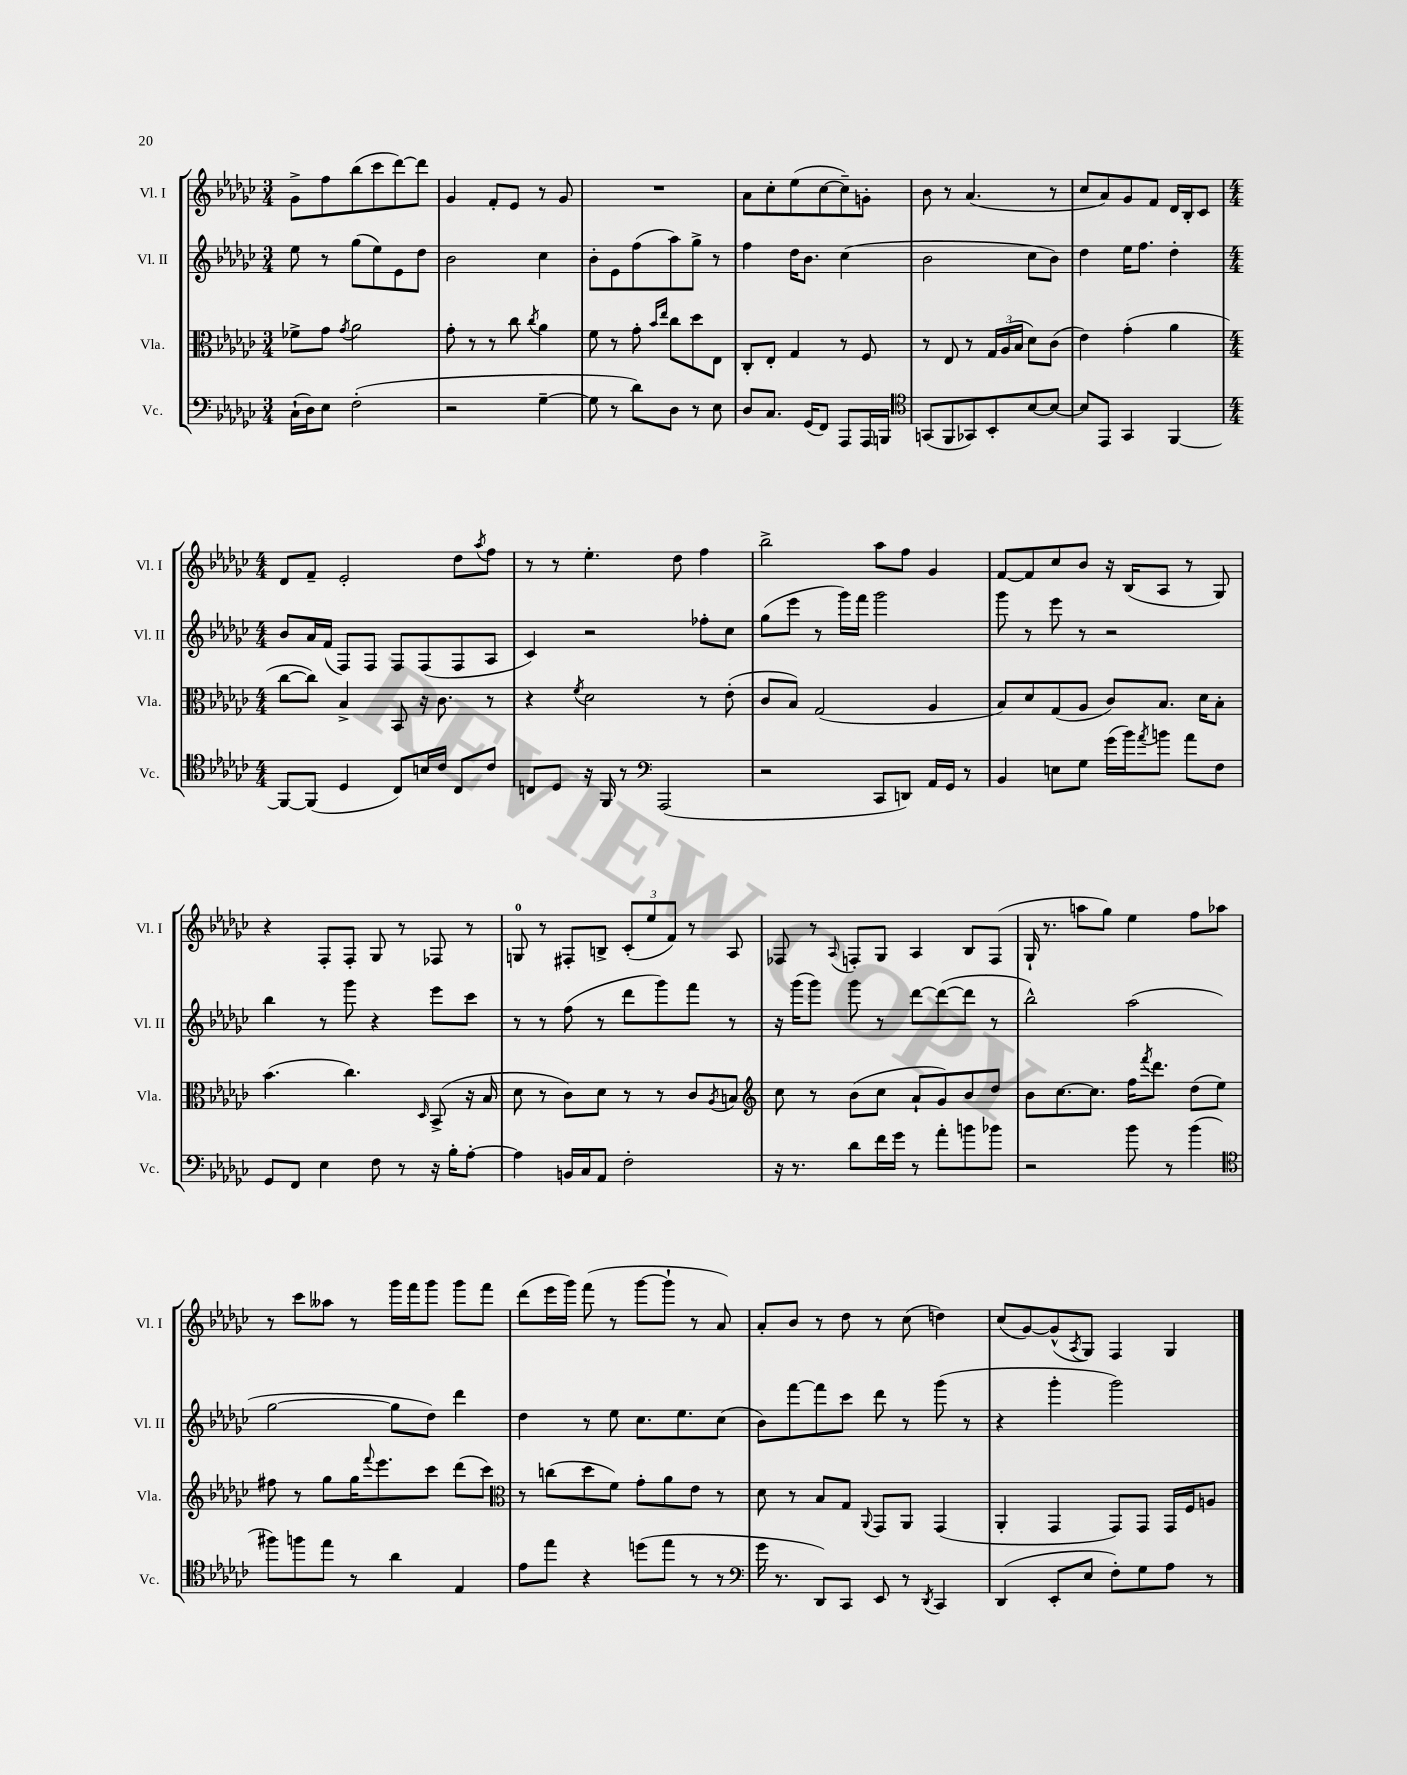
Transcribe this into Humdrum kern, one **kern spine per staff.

**kern	**kern	**kern	**kern
*staff4	*staff3	*staff2	*staff1
*clefF4	*clefC3	*clefG2	*clefG2
*k[b-e-a-d-g-c-]	*k[b-e-a-d-g-c-]	*k[b-e-a-d-g-c-]	*k[b-e-a-d-g-c-]
*M3/4	*M3/4	*M3/4	*M3/4
(16C-`\LL	8f-^\L	8ee-\	8g-^\L
16D-\J)	.	.	.
8E-\J	8g-\J	8r	8ff\
.	8qg-/	.	.
(2F'\	2a-\	(8gg-\L	(8bb-\
.	.	8ee-\)	8ccc-\
.	.	8e-\	[8ddd-\)
.	.	8dd-\J	8ddd-\]J
=	=	=	=
2r	8g-'\	2b-\	4g-/
.	8r	.	.
.	8r	.	8f'/L
.	8cc-\	.	8e-/J
.	8qcc-/	.	.
[4G-~\	4a-\	4cc-\	8r
.	.	.	8g-/
=	=	=	=
8G-\]	8f\	8b-'\L	2.r
8r	8r	8e-\	.
8d-\L)	8g-'\	(8ff\	.
.	16qqb-/LL	.	.
.	16qqee-/JJ	.	.
8D-\J	8cc-\L	8aa-\)	.
8r	8dd-\	8gg-^\J	.
8E-\	8E-\J	8r	.
=	=	=	=
8D-/L	8C-'/L	4ff\	8a-\L
8.C-/J	8E-'/J	.	8cc-'\
.	4G-/	16dd-\LK	(8ee-\
(16GG-/LK	.	8.b-\J	.
8FF/J)	.	.	[8cc-\
8AAA-/L	8r	(4cc-\	8cc-~\])
16AAA-/L	8F/	.	8g'\J
16BBB/JJ	.	.	.
=	=	=	=
*clefC4	*	*	*
(8GG/L	8r	2b-\	8b-\
8FF/	8E-/	.	8r
8GG-/)	8r	.	(4.a-/
8BB-'/	24G-/LL	.	.
.	(24A-/	.	.
.	24B-/JJ	.	.
[8B-/	8d-\L)	8cc-\L	.
8B-/_J	(8c-\J	8b-\J)	8r
=	=	=	=
8B-/]L	4e-\)	4dd-\	8cc-/L
8EE-/J	.	.	8a-/)
4GG-/	(4g-'\	16ee-\LK	8g-/
.	.	8.ff\J	.
.	.	.	8f/J
[4FF/	4a-\	4dd-'\	16d-/LL
.	.	.	16B-'/J
.	.	.	8c-/J
=	=	=	=
*M4/4	*M4/4	*M4/4	*M4/4
8FF/_L	[8cc-\L	8b-/L	8d-/L
(8FF/]J	8cc-\]J)	16a-/L	8f~/J
.	.	(16f/JJ	.
4D-/	4B-^/	8F/L)	2e-'/
.	.	8F/J	.
8C-/L)	8BB-/	8F/L	.
16B/L	16r	(8F/	.
16c-/JJ	8.c-\	.	.
8C-/L	.	8F/	8dd-\L
.	.	.	8qaa-/
8c-/J	8r	8A-/J	8ff\J
=	=	=	=
8C/L	4r	4c-/)	8r
8D-/J	.	.	8r
.	8qf/	.	.
16r	2d-\	2r	4.ee-'\
16FF/	.	.	.
8r	.	.	.
*clefF4	*	*	*
(2AAA-/	.	.	.
.	.	.	8dd-\
.	8r	8ff-'\L	4ff\
.	(8e-'\	8cc-\J	.
=	=	=	=
2r	8c-/L	(8gg-\L	2bb-^\
.	8B-/J)	8eee-\J	.
.	(2G-/	8r	.
.	.	16ggg-\LL)	.
.	.	16fff\JJ	.
8CC-/L	.	2ggg-\	8aa-\L
8DD/J)	.	.	8ff\J
16AA-/LL	4A-/	.	4g-/
16GG-/JJ	.	.	.
8r	.	.	.
=	=	=	=
4BB-/	8B-/L)	8ggg-\	[8f/L
.	8d-/	8r	8f/]
8E\L	(8G-/	8eee-\	8cc-/
8G-\J	8A-/J	8r	8b-/J
(16g-\LL	8c-/L)	2r	16r
16b-\J)	.	.	(16B-/LK
8qa-/	.	.	.
8b\J	8.B-/J	.	8A-/J
8a-\L	.	.	8r
.	16d-\LK	.	.
8F\J	8B-'\J	.	8G-/)
=	=	=	=
8GG-/L	(4.b-\	4bb-\	4r
8FF/J	.	.	.
4E-\	.	8r	8F'/L
.	4.cc-\)	8ggg-\	8F'/J
8F\	.	4r	8G-/
8r	.	.	8r
.	16qqD-/	.	.
16r	(8BB-^/	8eee-\L	8F-/
16B-'\LK	.	.	.
[8A-'\J	16r	8ccc-\J	8r
.	16B-/	.	.
=	=	=	=
4A-\]	8d-\	8r	8G/
.	8r	8r	8r
16BB/LL	8c-\L)	(8ff\	8F#'/L
16C-/J	.	.	.
8AA-/J	8d-\J	8r	8B^/J
2F'\	8r	8ddd-\L	(12c-'/L
.	.	.	12ee-/
.	8r	8ggg-\)	.
.	.	.	12f/J)
.	8c-/L	8fff\J	8r
.	8qA-/	.	.
.	8B/J	8r	8A-/
=	=	=	=
*	*clefG2	*	*
16r	8cc-\	16r	8F-/
8.r	.	(16ggg-\LK	.
.	8r	8ggg-\J)	8r
.	.	.	8qqA-/
8d-\L	(8b-\L	8ggg-\	8F'/L
16f\L	8cc-\J	8r	8G-/J
16g-\JJ	.	.	.
8r	8a-`/L	[8ddd-\L	4A-/
8a-'\L	8g-/)	(8ddd-\_	.
8b\	8b-/	8ddd-\]J	8B-/L
8b-\J	8dd-/J	8r	(8F/J
=	=	=	=
2r	8b-\L	2bb-^^\)	16G-`/
.	.	.	8.r
.	[8.cc-\	.	.
.	.	.	8aa\L
.	8.cc-\]J	.	.
.	.	.	8gg-\J)
8b-\	16ff\LK	(2aa-\	4ee-\
.	8qfff/	.	.
.	8.ddd-\J	.	.
8r	.	.	.
(4b-\	(8dd-\L	.	8ff\L
.	8ee-\J)	.	8aa-\J
=	=	=	=
*clefC4	*	*	*
8ff#\L)	8ff#\	[2gg-\	8r
8ff\	8r	.	8ccc-\L
8ee-\J	8gg-\L	.	8aa--\J
8r	16gg-\K	.	8r
.	8qqfff/	.	.
.	8.eee-\	.	.
4a-\	.	8gg-\]L	16ggg-\LL
.	.	.	16fff\J
.	8ccc-\J	8dd-\J)	8ggg-\J
4E-/	(8ddd-\L	4ddd-\	8ggg-\L
.	8ccc-\J)	.	8fff\J
=	=	=	=
*	*clefC3	*	*
8e-\L	8r	4dd-\	(8ddd-\L
8ee-\J	(8cc\L	.	16eee-\L
.	.	.	16ggg-\JJ)
4r	8dd-\	8r	(8fff\
.	8f\J)	8ee-\	8r
(8dd\L	8g-'\L	8.cc-\L	[8ggg-\L
8ee-\J	8a-\	.	8ggg-`\]J
.	.	8.ee-\	.
8r	8e-\J	.	8r
8r	8r	(8cc-\J	8a-/)
=	=	=	=
*clefF4	*	*	*
16g-\	8d-\	8b-\L)	8a-'/L
8.r	.	.	.
.	8r	[8fff\	8b-/J
8DD-/L)	8B-/L	8fff\]	8r
8CC-/J	8G-/J	8ccc-\J	8dd-\
.	8qqAA-/	.	.
8EE-/	8GG-/L	8ddd-\	8r
8r	8AA-/J	8r	(8cc-\
8qDD-/	.	.	.
4CC-/	(4GG-/	(8ggg-\	4dd\)
.	.	8r	.
=	=	=	=
(4DD-/	4AA-'/	4r	(8cc-/L
.	.	.	[8g-/)
8EE-'/L	4GG-/	4ggg-'\	(8g-^^/]
.	.	.	8qA-/
8E-/J	.	.	8G-/J)
8F'\L)	8GG-/L)	2ggg-\)	4F/
8G-\	8GG-/J	.	.
8A-\J	16GG-/LL	.	4G-/
.	16F/J	.	.
8r	8A/J	.	.
==	==	==	==
*-	*-	*-	*-
